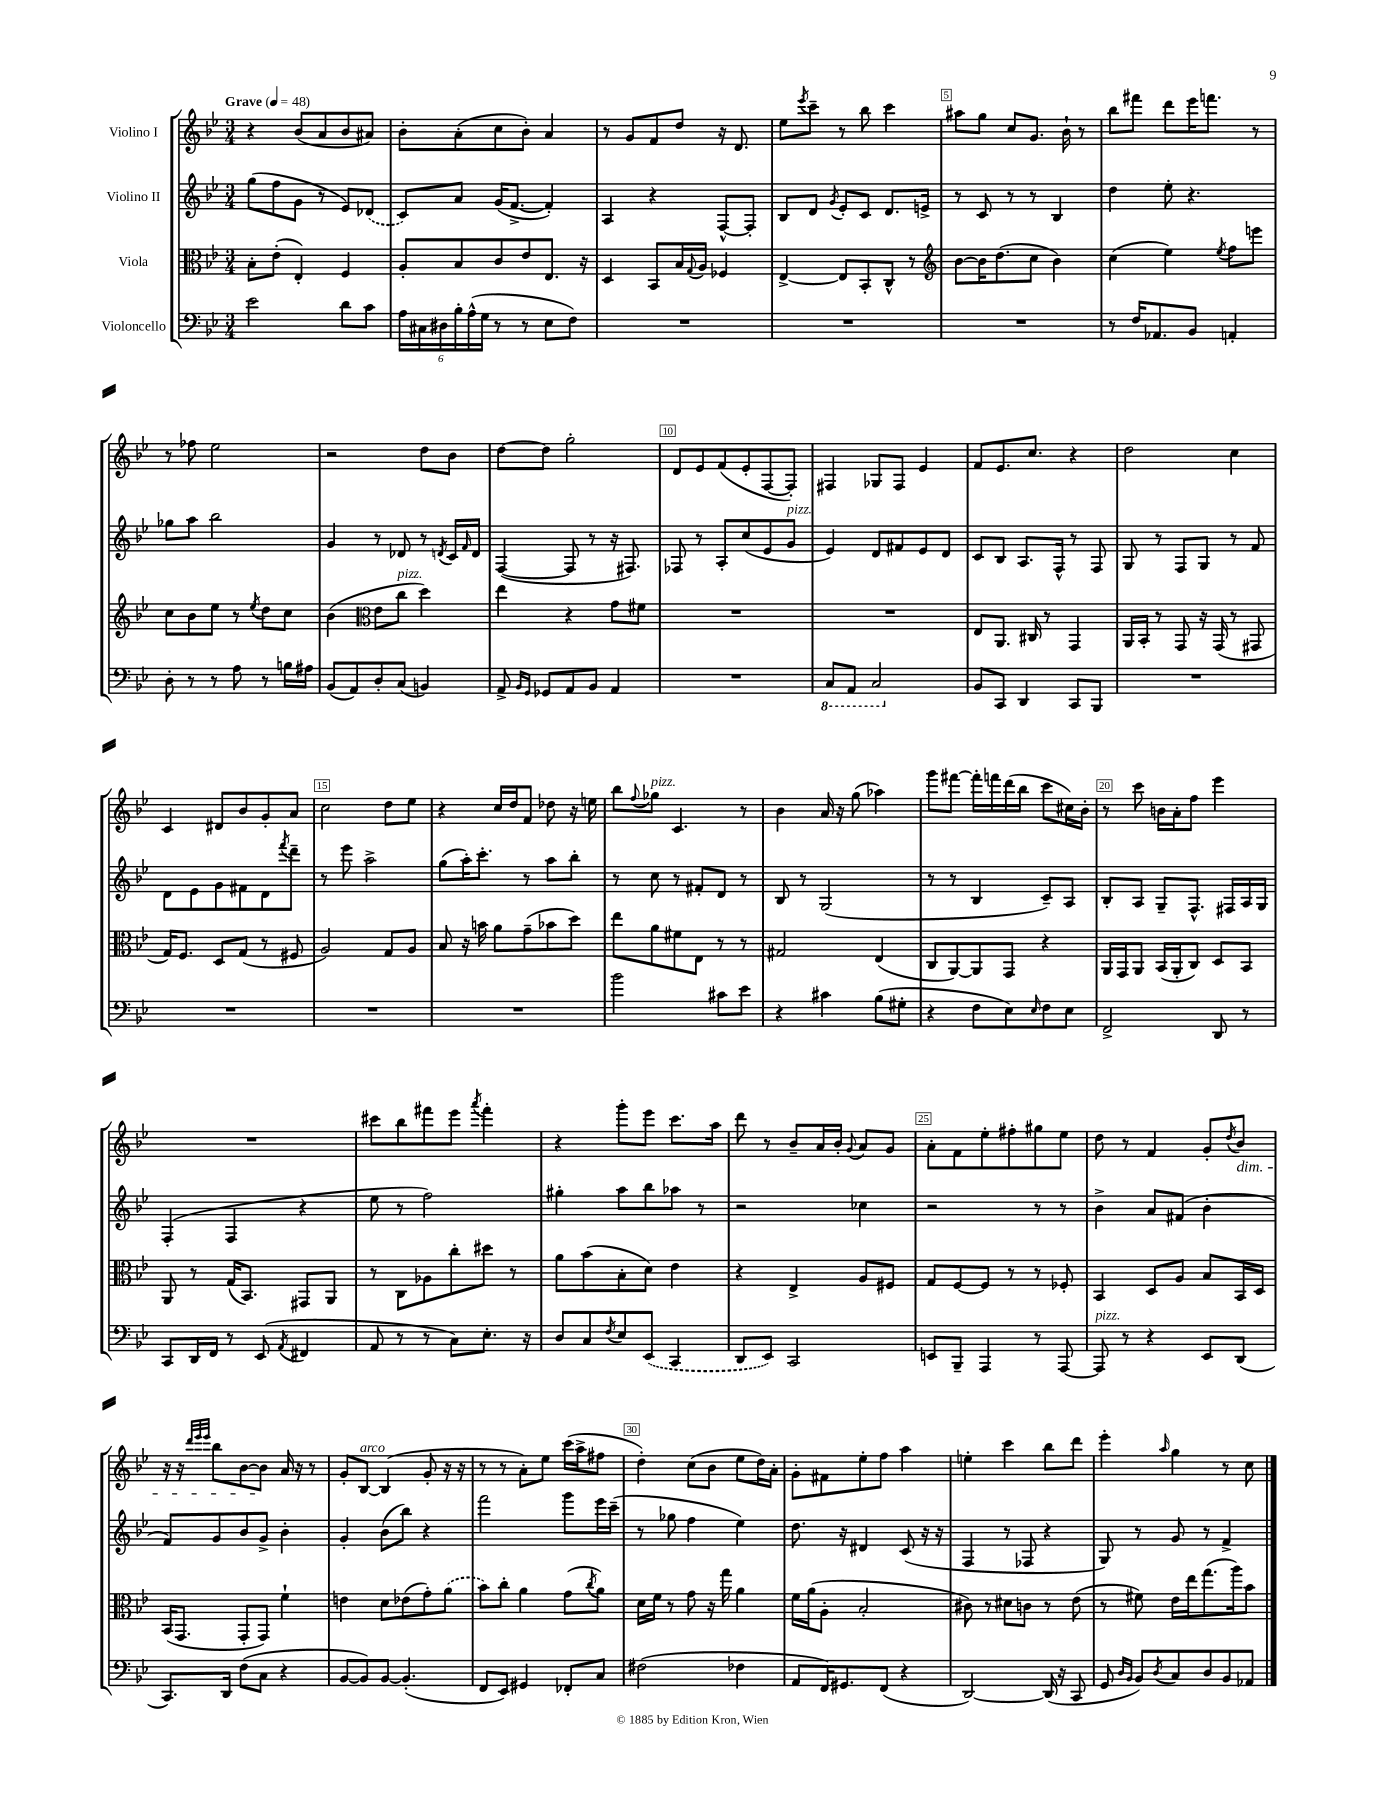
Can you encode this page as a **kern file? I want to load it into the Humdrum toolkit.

**kern	**kern	**kern	**kern
*part4	*part3	*part2	*part1
*staff4	*staff3	*staff2	*staff1
*I"Violoncello	*I"Viola	*I"Violino II	*I"Violino I
*clefF4	*clefC3	*clefG2	*clefG2
*k[b-e-]	*k[b-e-]	*k[b-e-]	*k[b-e-]
*M3/4	*M3/4	*M3/4	*M3/4
*MM48	*MM48	*MM48	*MM48
=1	=1	=1	=1
!	!	!	!LO:TX:a:B:t=Grave
2e-\	8B-'\L	(8gg\L	4r
.	(8e-'\J	8ff\	.
.	4E-'/)	8g\J	(8b-/L
.	.	8r	8a/
8d\L	4F/	8e-/L)	8b-/
8c\J	.	(8d-X/J	8a#X/J)
=2	=2	=2	=2
24A\LL	8A'/L	8c/L)	8b-'\L
24C#X\	.	.	.
24D#X\	.	.	.
24B-'\	8B-/	8a/J	(8a'\
(24A^^\	.	.	.
24G\JJ	.	.	.
8r	8c/	(16g/KL	8cc\
.	.	[8.f^/J	.
8r	8e-/	.	8b-'\J)
8E-\L	8.E-/J	4f'/])	4a/
8F\J)	.	.	.
.	16r	.	.
=3	=3	=3	=3
2.r	4D/	4A/	8r
.	.	.	8g/L
.	8BB-/L	4r	8f/
.	16B-/L	.	8dd/J
.	8qqG/	.	.
.	16A/JJ	.	.
.	4F-X/	[8F^^/L	16r
.	.	.	8.d/
.	.	8F'/J]	.
=4	=4	=4	=4
2.r	[4E-^/	8B-/L	8ee-\L
.	.	.	8qeee-/
.	.	8d/J	8ccc~\J
.	.	8qg/	.
.	8E-/L]	8e-'/L	8r
.	8BB-'/	8c/J	8bb-\
.	8C^^/J	8.d/L	4ccc\
.	8r	.	.
.	.	16en^/Jk	.
=5	=5	=5	=5
*	*clefG2	*	*
2.r	[8b-\L	8r	8aa#X\L
.	16b-\K]	8c/	8gg\J
.	(8.dd\	.	.
.	.	8r	8cc/L
.	8cc\J	8r	8.g/J
.	4b-\)	4B-/	.
.	.	.	16b-`\
.	.	.	8r
=6	=6	=6	=6
8r	(4cc\	4dd\	8bb-\L
16F/KL	.	.	8fff#X\J
8.AA-X/	.	.	.
.	4ee-\)	8ee-'\	8ddd\L
8BB-/J	.	4.r	16eee-\K
.	.	.	8.fffn\J
.	8qee-/	.	.
4AAn'/	8ff\L	.	.
.	8eeen\J	.	8r
!!LO:LB:g=z
=7	=7	=7	=7
8D'\	8cc\L	8gg-X\L	8r
8r	8b-\	8aa\J	8ff-X\
8r	8ee-\J	2bb-\	2ee-\
8A\	8r	.	.
.	8qee-/	.	.
8r	8dd\L	.	.
16Bn\LL	8cc\J	.	.
16A#X\JJ	.	.	.
=8	=8	=8	=8
(8BB-/L	(4b-\	4g/	2r
8AA/)	.	.	.
*	*clefC3	*	*
8D'/	8e-\L	8r	.
!	!LO:TX:a:i:t=pizz.	!	!
(8C/J	8cc\J	8d-X/	.
4BBn/)	4dd\)	8r	8dd\L
.	.	8qdn/	.
.	.	16c/LL	8b-\J
.	.	16qqf/	.
.	.	16d/JJ	.
=9	=9	=9	=9
8AA^/	4ee-\	([4F/	[8dd\L
16qqBB-/LL	.	.	.
16qqGG/JJ	.	.	.
8GG-X/L	.	.	8dd\J]
8AA/	4r	8F/]	2gg'\
8BB-/J	.	8r	.
4AA/	8g\L	16r	.
.	.	8.F#X/)	.
.	8f#X\J	.	.
=10	=10	=10	=10
2.r	2.r	8F-X/	8d/L
.	.	8r	8e-/
.	.	8A'/L	(8f/
.	.	(8cc/	8e-'/
.	.	8e-/	[8F/
!	!	!LO:TX:a:i:t=pizz.	!
.	.	8g/J	8F'/J])
=11	=11	=11	=11
*8ba	*	*	*
8CC/L	2.r	4e-/)	4F#X/
8AAA/J	.	.	.
2CC/	.	8d/L	8G-X/L
.	.	8f#X/	8F#/J
.	.	8e-/	4e-/
.	.	8d/J	.
=12	=12	=12	=12
*X8ba	*	*	*
8BB-/L	8E-/L	8c/L	8f/L
8CC/J	8.AA/J	8B-/J	8.e-/
4DD/	.	8.A/L	.
.	16C#X/	.	8.cc/J
.	8r	.	.
.	.	16F^^/Jk	.
8CC/L	4GG/	8r	4r
8BBB-/J	.	8F/	.
=13	=13	=13	=13
2.r	16AA/LL	8G/	2dd\
.	16BB-'/JJ	.	.
.	8r	8r	.
.	8GG/	8F/L	.
.	16r	8G/J	.
.	(16GG/	.	.
.	8r	8r	4cc\
.	8GG#X/	8f/	.
!!LO:LB:g=z
=14	=14	=14	=14
2.r	16G/KL)	8d\L	4c/
.	8.F/J	.	.
.	.	8e-\	.
.	8D/L	8g\	8d#X/L
.	(8G/J	8f#X\	8b-/
.	8r	8d\	8g'/
.	.	8qfff/	.
.	8F#X/	8ddd~\J	8a/J
=15	=15	=15	=15
2.r	2A/)	8r	2cc\
.	.	8eee-\	.
.	.	2aa^\	.
.	8G/L	.	8dd\L
.	8A/J	.	8ee-\J
=16	=16	=16	=16
2.r	8B-/	(8gg\L	4r
.	16r	16aa'\K)	.
.	16bn\	8.ccc'\J	.
.	8a\L	.	16cc/LL
.	.	.	16dd/J
.	(8g~\	8r	8f/J
.	8b-X\	8aa\L	8dd-X\
.	8dd\J)	8bb-'\J	16r
.	.	.	16een\
=17	=17	=17	=17
2b-\	8ee-\L	8r	8bb-\L
.	.	.	8qqff/
!	!	!	!LO:TX:a:i:t=pizz.
.	8a\	8cc\	8gg-X\J
.	8f#X\	8r	4.c/
.	8E-\J	8f#X'/L	.
8c#X\L	8r	8d/J	.
8e-\J	8r	8r	8r
=18	=18	=18	=18
4r	2G#X/	8B-/	4b-\
.	.	8r	.
4c#X\	.	(2G/	16a/
.	.	.	16r
.	.	.	(8gg\
(8B-\L	(4E-/	.	4aa-X\)
8G#X'\J	.	.	.
=19	=19	=19	=19
4r	8C/L	8r	8ggg\L
.	[8AA/)	8r	[8fff#X\J
8F\L	8AA/]	4B-/	16fff#'\LL]
.	.	.	16fffn\
8E-\)	8GG/J	.	(16ddd\
.	.	.	16bb-\JJ
16qqE-/	.	.	.
8F\	4r	8c~/L)	8ccc\L
8E-\J	.	8A/J	16cc#X\L)
.	.	.	16b-'\JJ
=20	=20	=20	=20
2FF^/	16AA/LL	8B-'/L	8r
.	16GG/J	.	.
.	8AA/J	8A/J	8ccc\
.	(16BB-/LL	8G~/L	16bn\LL
.	16AA'/J	.	16a'\J
.	8C/J)	8.F^^/J	8ff\J
8DD/	8D/L	.	4eee-\
.	.	16F#X/LL	.
8r	8BB-/J	16A/	.
.	.	16G/JJ	.
!!LO:LB:g=z
=21	=21	=21	=21
8CC/L	8AA/	(4F'/	2.r
16DD/L	8r	.	.
16FF/JJ	.	.	.
8r	(16G/KL	4F/	.
.	8.BB-/J)	.	.
(8EE-/	.	.	.
8qAA/	.	.	.
4FF#X/	8GG#X/L	4r	.
.	8AA/J	.	.
=22	=22	=22	=22
8AA/	8r	8ee-\	8ccc#X\L
8r	8C\L	8r	8bb-\
8r	8A-X\	2ff\)	8fff#X\
8C\L)	8cc'\	.	8eee-\J
.	.	.	8qaaa/
8.E-'\J	8dd#X\J	.	4fff#'\
.	8r	.	.
16r	.	.	.
=23	=23	=23	=23
8D/L	8a\L	4gg#X'\	4r
8C/	(8b-\	.	.
8qF/	.	.	.
8E-/	8B-'\	8aa\L	8ggg'\L
(8EE-/J	8d\J)	8bb-\	8eee-\J
4CC/	4e-\	8aa-X\J	8.ccc\L
.	.	8r	.
.	.	.	16aa\Jk
=24	=24	=24	=24
8DD/L	4r	2r	8ddd\
8EE-/J)	.	.	8r
2CC/	4E-^/	.	8b-~/L
.	.	.	16a/L
.	.	.	16b-'/JJ
.	.	.	8qqg/
.	8A/L	4cc-X\	8a/L
.	8F#X/J	.	8g/J
=25	=25	=25	=25
8EEn/L	8G/L	2r	8a'\L
8BBB-~/J	[8F/	.	8f\
4AAA/	8F/J]	.	8ee-'\
.	8r	.	8ff#X'\
8r	8r	8r	8gg#X\
[8AAA/	8F-X'/	8r	8ee-\J
=26	=26	=26	=26
!LO:TX:a:i:t=pizz.	!	!	!
8AAA/]	4BB-/	4b-^\	8dd\
8r	.	.	8r
4r	8D/L	8a/L	4f/
.	8A/J	(8f#X/J	.
8EE-/L	8B-/L	4b-'\	8g'/L
.	.	.	8qdd/
!	!	!	!LO:TX:b:i:t=dim.
(8DD/J	16BB-/L	.	8b-/J
.	16D/JJ	.	.
!!LO:LB:g=z
=27	=27	=27	=27
8.CC/L)	(16BB-/KL	8f/L)	16r
.	8.GG/J	.	16r
.	.	.	32qqddd/LLL
.	.	.	32qqeee-/
.	.	.	32qqeee-/JJJ
.	.	8g/	8bb-\L
16DD/Jk	.	.	.
(8F\L	8GG'/L	8b-/	[8b-\
8C\J	8GG/J)	8g^/J	8b-\J]
4r	4f`\	4b-'\	16a/
.	.	.	16r
.	.	.	8r
=28	=28	=28	=28
[8BB-/L	4en\	4g'/	8g'/L
!	!	!	!LO:TX:a:i:t=arco
8BB-/])	.	.	[8B-/J
[8BB-/J	8d\L	(8b-\L	(4B-/]
(4.BB-'/]	(8e-X\	8bb-\J)	.
.	8g'\)	4r	8g'/
.	(8a\J	.	16r
.	.	.	16r
=29	=29	=29	=29
8FF/L	8b-\L)	2fff\	8r
8EE-/J)	8cc'\J	.	8r
4GG#X/	4a\	.	8a'\L)
.	.	.	8ee-\J
8FF-X'/L	(8g\L	8ggg\L	(16ccc\LL
.	.	.	16aa^\J
.	8qcc/	.	.
8C/J	8a\J)	16eee-\L	8ff#X\J
.	.	(16ccc~\JJ	.
=30	=30	=30	=30
(2F#X\	16d\LL	8r	4dd'\)
.	16f\JJ	.	.
.	8r	8gg-X\	.
.	8g\	4ff\	(8cc\L
.	16r	.	8b-\J
.	16gg\	.	.
4F-X\	4a\	4ee-\)	8ee-\L
.	.	.	16dd\L)
.	.	.	16a'\JJ
=31	=31	=31	=31
8AA/L	16f\LL	8.dd\	8g'\L
.	(16a\J	.	.
16FF/K)	8A'\J	.	8f#X\
8.GG#X/	.	16r	.
.	2B-'/	4d#X/	8ee-'\
(8FF/J	.	.	8ff\J
4r	.	(8c/	4aa\
.	.	16r	.
.	.	16r	.
=32	=32	=32	=32
[2DD/)	8c#X\)	4F/	4een'\
.	8r	.	.
.	8d#X\L	8r	4ccc\
.	8cn\J	8F-X/	.
(16DD/]	8r	4r	8bb-\L
16r	.	.	.
8CC/	(8e-\	.	8ddd\J
=33	=33	=33	=33
8GG/	8r	8G/)	4eee-'\
16qqD/LL	.	.	.
16qqBB-/JJ	.	.	.
8BB-/L)	8f#X\)	8r	.
8qD/	.	.	16qqaa/
8C/	16e-\LL	8g/	4gg\
.	16ee-\J	.	.
8D/	(8.gg\	8r	.
8BB-/	.	4f^/	8r
.	16aa\k)	.	.
8AA-X/J	8b-\J	.	8cc\
==	==	==	==
*-	*-	*-	*-
